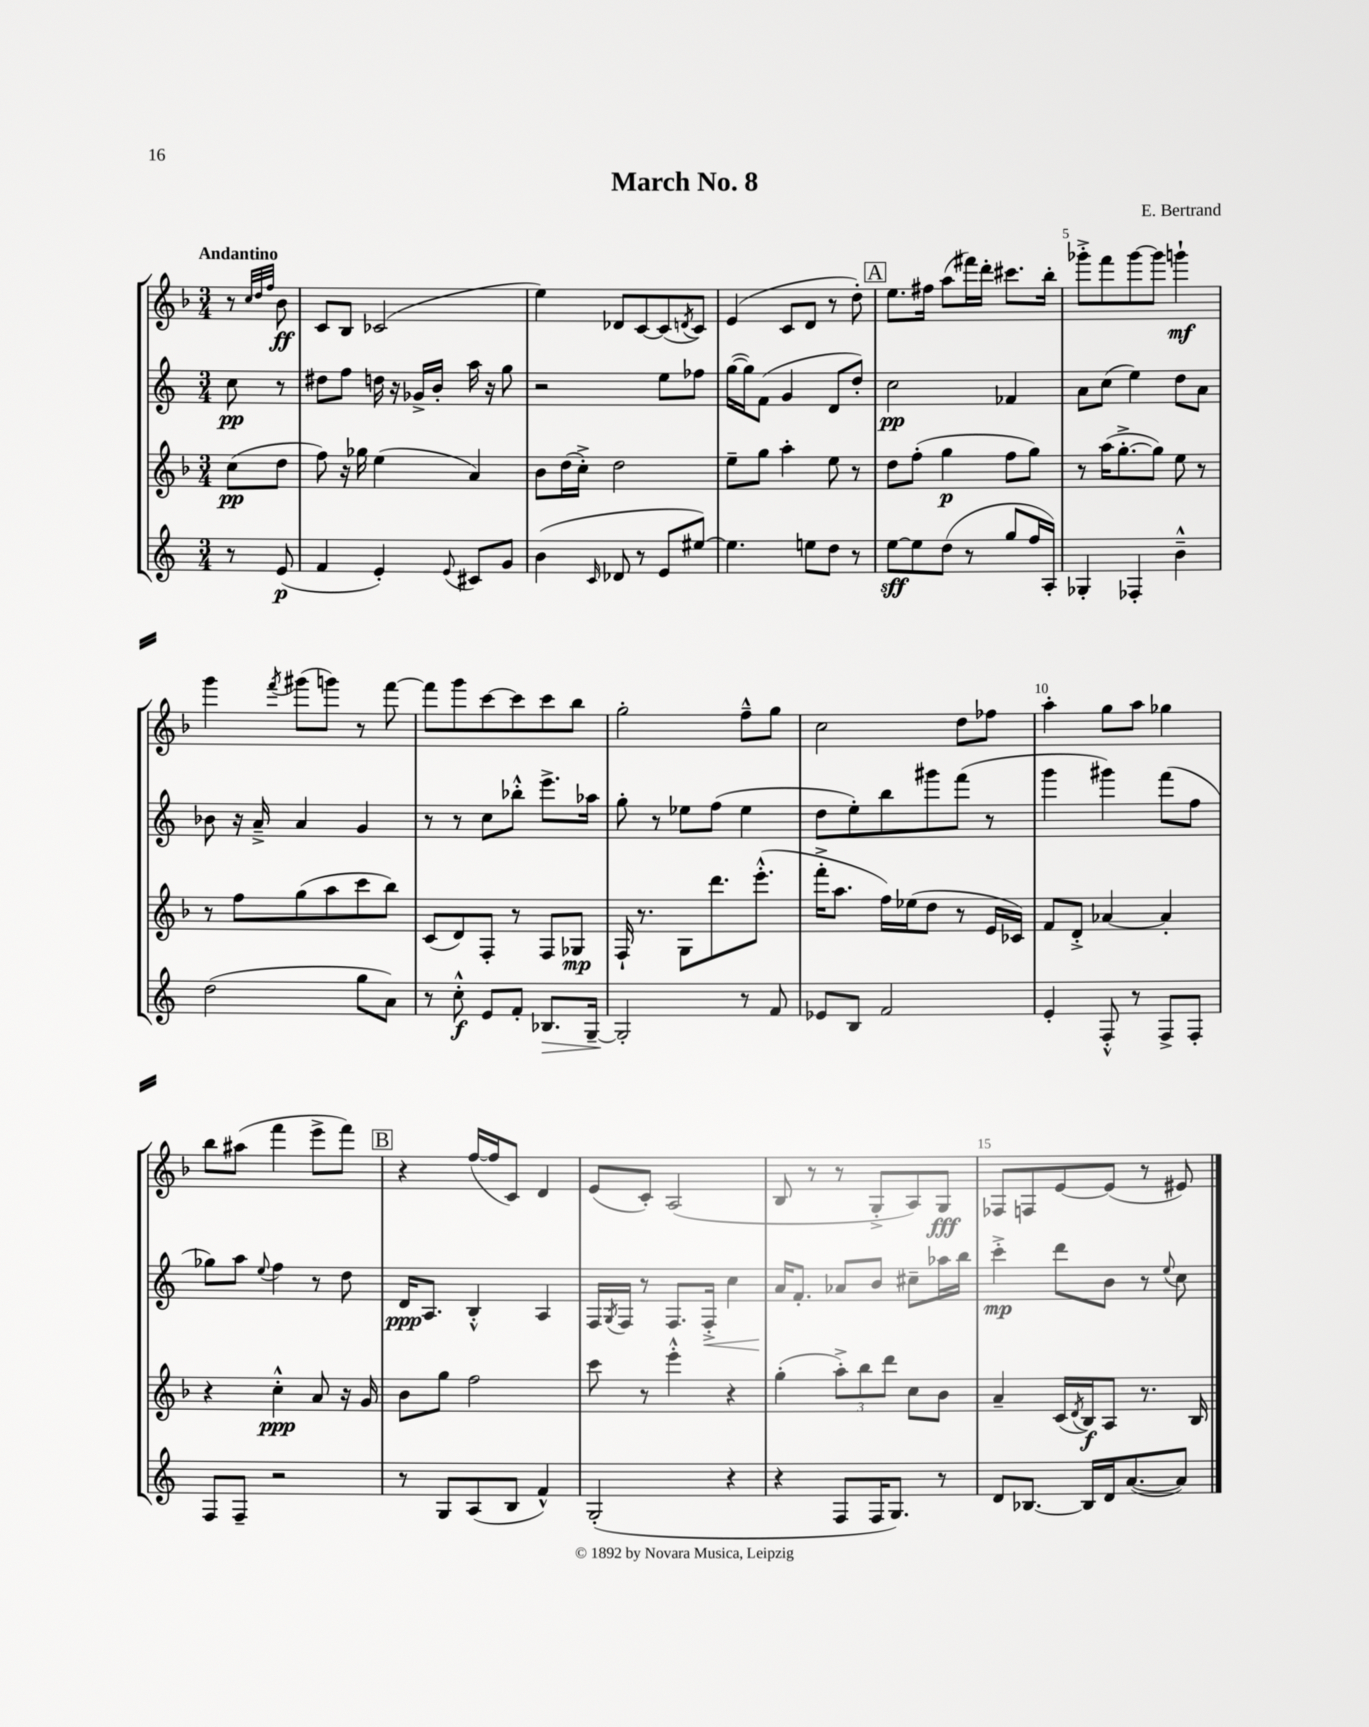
\header { title = "March No. 8" composer = "E. Bertrand" }
<<
\new StaffGroup <<
\new Staff = "s0" {
    \clef treble \key f \major \numericTimeSignature \time 3/4 \partial 4 \tempo "Andantino"
    r8 \grace { c''32 d''32 f''32 } bes'8\ff |
    c'8 bes8 ces'2( |
    e''4) des'8 c'8~ c'8( \acciaccatura { d'8 } c'8) |
    e'4( c'8 d'8 r8 d''8-.) |
    \mark \markup { \box "A" } e''8. fis''16 a''8( fis'''16) d'''16-. cis'''8. bes''16-. |
    ges'''8-.-> f'''8 ges'''8~ ges'''8 g'''4-!\mf |
    g'''4 \acciaccatura { f'''8 } gis'''8( g'''8) r8 f'''8~ |
    f'''8 g'''8 c'''8~ c'''8 c'''8 bes''8 |
    g''2-. f''8---^ g''8 |
    c''2 d''8 fes''8 |
    a''4-. g''8 a''8 ges''4 |
    bes''8 ais''8( f'''4 e'''8-> f'''8) |
    \mark \markup { \box "B" } r4 f''16~( f''16 c'8) d'4 |
    e'8( c'8-.) a2( |
    bes8 r8 r8 g8-.-> a8) g8\fff |
    fes8 f8 e'8~ e'8( r8 eis'8) \bar "|." |
}
\new Staff = "s1" {
    \clef treble \key c \major \numericTimeSignature \time 3/4 \partial 4
    c''8\pp r8 |
    dis''8 f''8 d''16 r16 ges'16-> b'16-. a''16 r16 g''8 |
    r2 e''8 fes''8 |
    g''16~( g''16) f'8( g'4 d'8 d''8-.) |
    \mark \markup { \box "A" } c''2\pp fes'4 |
    a'8 c''8( e''4) d''8 a'8 |
    bes'8 r16 a'16---> a'4 g'4 |
    r8 r8 c''8 bes''8-.-^ e'''8.-> aes''16 |
    g''8-. r8 ees''8 f''8( ees''4 |
    d''8 e''8-.) b''8 gis'''8 f'''8( r8 |
    g'''4 gis'''4) f'''8( f''8 |
    ges''8) a''8 \appoggiatura { e''8 } f''4 r8 d''8 |
    \mark \markup { \box "B" } d'16\ppp a8. b4-.-^ a4 |
    f16 \acciaccatura { g8 } f16 r8 f8. f16-.->\< c''4 |
    a'16\! f'8.-. aes'8 b'8 cis''8-- aes''16 b''16 |
    c'''4-.->\mp d'''8 b'8 r8 \appoggiatura { e''8 } c''8 \bar "|." |
}
\new Staff = "s2" {
    \clef treble \key f \major \numericTimeSignature \time 3/4 \partial 4
    c''8\pp( d''8 |
    f''8) r16 ges''16 e''4( a'4) |
    bes'8 d''16( c''16-.->) d''2 |
    e''8-- g''8 a''4-. e''8 r8 |
    \mark \markup { \box "A" } d''8 f''8-.( g''4\p f''8 g''8) |
    r8 a''16( g''8.~-.-> g''8) e''8 r8 |
    r8 f''8 g''8( a''8 c'''8 bes''8) |
    c'8( d'8) f8-. r8 f8 ges8\mp |
    f16-! r8. g8 d'''8. e'''8.-.-^( |
    f'''16-.-> a''8. f''16) ees''16( d''8 r8 e'16 ces'16) |
    f'8 d'8-.-> aes'4~ aes'4-. |
    r4 c''4-.-^\ppp a'8 r16 g'16 |
    \mark \markup { \box "B" } bes'8 g''8 f''2 |
    c'''8 r8 e'''4-.-^ r4 |
    g''4-.( \tuplet 3/2 { a''8-.->) bes''8 d'''8 } c''8 bes'8 |
    a'4-- c'16( \acciaccatura { d'8 } bes16\f) a8 r8. bes16 \bar "|." |
}
\new Staff = "s3" {
    \clef treble \key c \major \numericTimeSignature \time 3/4 \partial 4
    r8 e'8\p( |
    f'4 e'4-.) \appoggiatura { e'8 } cis'8 g'8 |
    b'4( \grace { c'16 } des'8 r8 e'8 eis''8~) |
    eis''4. e''8 d''8 r8 |
    \mark \markup { \box "A" } e''8~\sff e''8 d''8( r8 g''8 f''16 a16-.) |
    ges4-. fes4-. b'4---^ |
    d''2( g''8 a'8) |
    r8 c''8-.-^\f e'8 f'8-. bes8.\> g16~-- |
    g2-.\! r8 f'8 |
    ees'8 b8 f'2 |
    e'4-. f8-.-^ r8 f8-> f8-. |
    f8 f8-- r2 |
    \mark \markup { \box "B" } r8 g8 a8( b8 f'4-^) |
    g2-.( r4 |
    r4 f8 f16 g8.) r8 |
    d'8 bes8.~ bes16 d'16 a'8.~( a'8) \bar "|." |
}
>>
>>
\layout { \context { \Score \override BarNumber.break-visibility = ##(#f #t #t) barNumberVisibility = #(every-nth-bar-number-visible 5) } }
